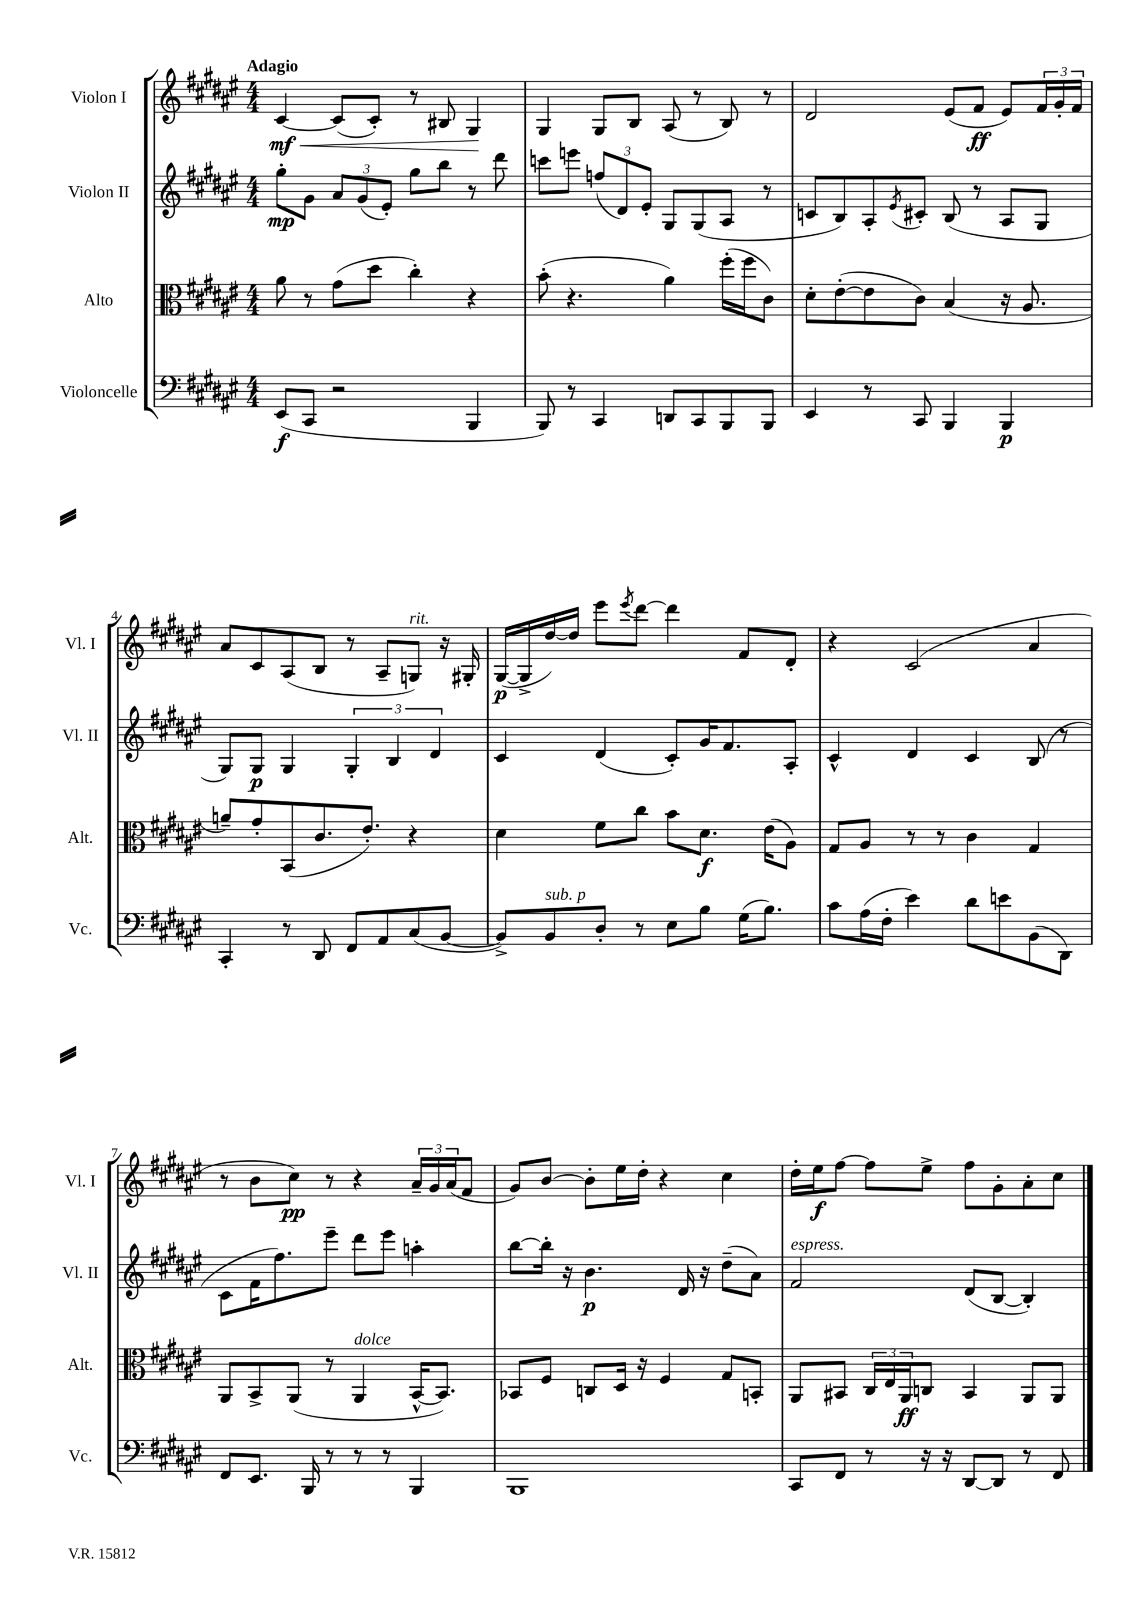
<<
\new StaffGroup <<
\new Staff = "s0" \with { instrumentName = "Violon I" shortInstrumentName = "Vl. I" } {
    \clef treble \key fis \major \numericTimeSignature \time 4/4 \tempo "Adagio"
    cis'4~\mf\< cis'8( cis'8-.) r8 bis8 gis4\! |
    gis4 gis8 b8 ais8( r8 b8) r8 |
    dis'2 eis'8( fis'8\ff eis'8) \tuplet 3/2 { fis'16 gis'16-. fis'16 } |
    ais'8 cis'8 ais8( b8 r8 ais8-- g8^\markup { \italic "rit." }) r16 gis16-. |
    gis16~\p( gis16-> dis''16~) dis''16 eis'''8 \acciaccatura { eis'''8 } dis'''8~ dis'''4 fis'8 dis'8-. |
    r4 cis'2( ais'4 |
    r8 b'8 cis''8\pp) r8 r4 \tuplet 3/2 { ais'16-- gis'16 ais'16( } fis'8 |
    gis'8) b'8~ b'8-. eis''16 dis''16-. r4 cis''4 |
    dis''16-. eis''16\f fis''8~ fis''8 eis''8-> fis''8 gis'8-. ais'8-. cis''8 \bar "|." |
}
\new Staff = "s1" \with { instrumentName = "Violon II" shortInstrumentName = "Vl. II" } {
    \clef treble \key fis \major \numericTimeSignature \time 4/4
    gis''8-.\mp gis'8 \tuplet 3/2 { ais'8 gis'8( eis'8-.) } gis''8 b''8 r8 dis'''8 |
    c'''8 e'''8 \tuplet 3/2 { f''8( dis'8) eis'8-. } gis8 gis8( ais8 r8 |
    c'8 b8) ais8-. \acciaccatura { eis'8 } cis'8-. b8( r8 ais8 gis8 |
    gis8) gis8\p gis4 \tuplet 3/2 { gis4-. b4 dis'4 } |
    cis'4 dis'4( cis'8-.) gis'16 fis'8. ais8-. |
    cis'4-^ dis'4 cis'4 b8( r8 |
    cis'8 fis'16 fis''8.) eis'''8-- dis'''8 eis'''8 a''4-. |
    b''8~ b''16-. r16 b'4.\p dis'16 r16 dis''8--( ais'8) |
    fis'2^\markup { \italic "espress." } dis'8( b8~ b4-.) \bar "|." |
}
\new Staff = "s2" \with { instrumentName = "Alto" shortInstrumentName = "Alt." } {
    \clef alto \key fis \major \numericTimeSignature \time 4/4
    ais'8 r8 gis'8( dis''8 cis''4-.) r4 |
    b'8-.( r4. ais'4) fis''16-.( fis''16 cis'8) |
    dis'8-. eis'8~-.( eis'8 cis'8) b4( r16 ais8. |
    a'8--) gis'8-. b,8( cis'8. eis'8.-.) r4 |
    dis'4 fis'8 cis''8 b'8 dis'8.\f eis'16( ais8) |
    gis8 ais8 r8 r8 cis'4 gis4 |
    ais,8 b,8-> ais,8( r8 ais,4^\markup { \italic "dolce" } b,16~-^ b,8.) |
    bes,8 fis8 c8 dis16 r16 fis4 gis8 b,8-. |
    ais,8 bis,8 \tuplet 3/2 { cis16 eis16 ais,16\ff } c8 bis,4 ais,8 ais,8 \bar "|." |
}
\new Staff = "s3" \with { instrumentName = "Violoncelle" shortInstrumentName = "Vc." } {
    \clef bass \key fis \major \numericTimeSignature \time 4/4
    eis,8\f( cis,8 r2 b,,4 |
    b,,8) r8 cis,4 d,8 cis,8 b,,8 b,,8 |
    eis,4 r8 cis,8 b,,4 b,,4\p |
    cis,4-. r8 dis,8 fis,8 ais,8 cis8( b,8~ |
    b,8->) b,8^\markup { \italic "sub. p" } dis8-. r8 eis8 b8 gis16( b8.) |
    cis'8 ais16( fis16-. eis'4) dis'8 e'8 b,8( dis,8) |
    fis,8 eis,8. b,,16 r8 r8 r8 b,,4 |
    b,,1 |
    cis,8 fis,8 r8 r16 r16 dis,8~ dis,8 r8 fis,8 \bar "|." |
}
>>
>>
